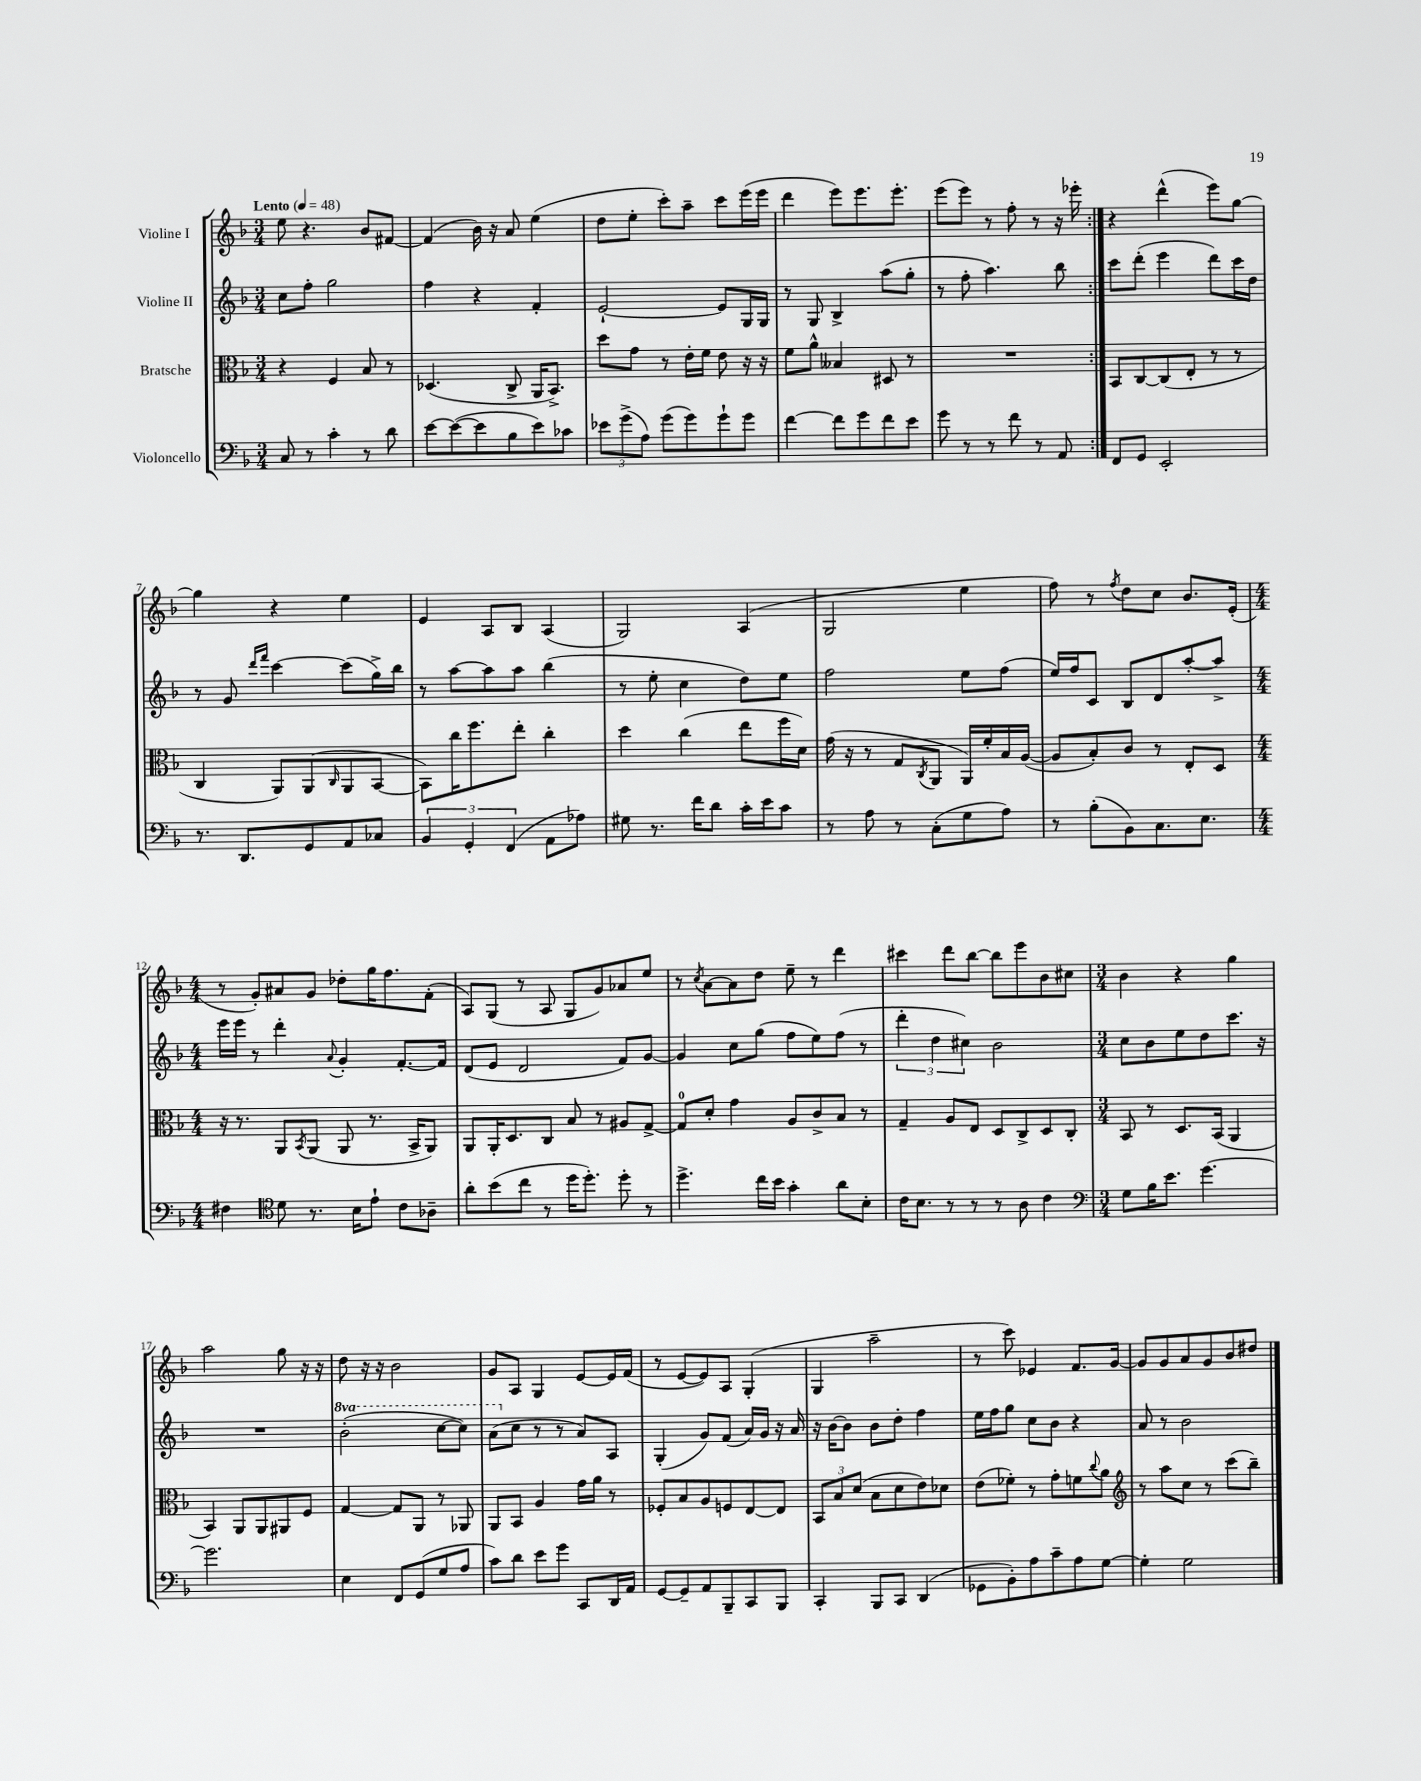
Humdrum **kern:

**kern	**kern	**kern	**kern
*part4	*part3	*part2	*part1
*staff4	*staff3	*staff2	*staff1
*I"Violoncello	*I"Bratsche	*I"Violine II	*I"Violine I
*clefF4	*clefC3	*clefG2	*clefG2
*k[b-]	*k[b-]	*k[b-]	*k[b-]
*M3/4	*M3/4	*M3/4	*M3/4
*MM48	*MM48	*MM48	*MM48
=1	=1	=1	=1
!	!	!	!LO:TX:a:B:t=Lento
8C/	4r	8cc\L	8ee\
8r	.	8ff'\J	4.r
4c'\	4F/	2gg\	.
8r	8B-/	.	8b-/L
8d\	8r	.	[8f#X/J
=2	=2	=2	=2
[8e\L	(4.D-X/	4ff\	(4f#/]
(8e\_	.	.	.
8e\]	.	4r	16b-\)
.	.	.	16r
8B-\	8C^/	.	8a/
8e\)	16AA/KL	4f'/	(4ee\
.	8.BB-^/J)	.	.
8c-X\J	.	.	.
=3	=3	=3	=3
12e-X\L	8dd\L	[2e`/	8dd\L
(12g^\	.	.	.
.	8g\J	.	8ee'\J
12A\J)	.	.	.
(8g\L	8r	.	8ccc'\L)
8g\)	16e'\LL	.	8aa~\J
.	16f\JJ	.	.
8g`\	8e\	8e/L]	8ccc\L
8g\J	16r	16G/L	(16eee\L
.	16r	16G/JJ	16eee\JJ
=4	=4	=4	=4
[4f\	8f\L	8r	4ddd\
.	8a^^\J	8G/	.
8f\L]	4B--X/	4B-^/	8eee\L)
8g\	.	.	8.eee\
8f\	8D#X/	(8aa\L	.
.	.	.	8.eee'\J
8e\J	8r	8gg'\J	.
=5	=5	=5	=5
8g\	2.r	8r	(8eee\L
8r	.	8ff'\	8eee\J)
8r	.	4.aa\)	8r
8f\	.	.	8ff'\
8r	.	.	8r
8AA/	.	8bb-\	16r
.	.	.	16eee-X'\
=6:|!	=6:|!	=6:|!	=6:|!
8FF/L	8BB-/L	8ccc\L	4r
8GG/J	[8C/	(8ddd'\J	.
2EE'/	(8C/]	4eee\	(4ddd^^\
.	8E'/J	.	.
.	8r	8ddd\L)	8eee\L)
.	8r	16ccc\L	[8gg\J
.	.	16dd\JJ	.
!!LO:LB:g=z
=7	=7	=7	=7
8.r	4C/	8r	4gg\]
.	.	8g/	.
8.DD/L	.	.	.
.	.	16qqddd/LL	.
.	.	16qqfff/JJ	.
.	8AA/L)	[4ccc\	4r
8GG/	(8AA/	.	.
.	16qqC/	.	.
8AA/	8AA/	(8ccc\L]	4ee\
8C-X/J	[8BB-/J	16gg^\L)	.
.	.	16bb-\JJ	.
=8	=8	=8	=8
6BB-/	8BB-\L])	8r	4e/
.	16cc\K	[8aa\L	.
6GG'/	.	.	.
.	8.ff\	.	.
.	.	8aa\]	8A/L
(6FF/	.	.	.
.	8ee'\J	8aa\J	8B-/J
8AA\L	4cc'\	(4bb-\	(4A/
8A-X\J)	.	.	.
=9	=9	=9	=9
8G#X\	4dd\	8r	2G/)
8.r	.	8ee'\	.
.	(4cc\	4cc\	.
16f\KL	.	.	.
8d\J	.	.	.
16c'\LL	8ee\L	8dd\L)	(4A/
16e\J	.	.	.
8c\J	16ff\L	8ee\J	.
.	16d\JJ)	.	.
=10	=10	=10	=10
8r	(16g\	2ff\	2G/
.	16r	.	.
8A\	8r	.	.
8r	8G/L	.	.
.	8qC/	.	.
(8C'\L	8AA/J	.	.
8G\	16AA/LL)	8ee\L	4ee\
.	16f'/	.	.
8A\J)	16B-/	(8ff\J	.
.	([16A/JJ	.	.
=11	=11	=11	=11
8r	8A/L]	16ee/LL)	8ff\)
.	.	16ff/J	.
(8B-'\L	8B-'/)	8c/J	8r
.	.	.	8qff/
8BB-\)	8c/J	8B-/L	8dd\L
8.C\	8r	8d/	8cc\J
.	8E'/L	[8aa'/	8.b-/L
8.E\J	.	.	.
.	8D/J	8aa^/J]	.
.	.	.	(16e'/Jk
!!LO:LB:g=z
=12	=12	=12	=12
*M4/4	*M4/4	*M4/4	*M4/4
4F#X\	16r	16eee\LL	8r
.	8.r	16eee\JJ	.
.	.	8r	8g'/L)
*clefC4	*	*	*
8d\	8AA/L	4ddd'\	8a#X/
.	8qBB-/	.	.
8.r	(8AA/J	.	8g/J
.	.	8qqa/	.
.	8AA/	4g'/	8dd-X'\L
16B-\KL	.	.	.
8e`\J	8.r	.	16gg\K
.	.	.	8.ff\
8c\L	.	[8.f'/L	.
.	16BB-^/KL	.	.
8A-X~\J	8AA/J)	.	(8f'\J
.	.	16f/Jk]	.
=13	=13	=13	=13
8a'\L	8AA/L	(8d/L	8A/L)
(8b-\	16AA'/K	8e/J	(8G/J
.	8.D/	.	.
8cc\J	.	2d/	8r
8r	8C/J	.	8A/
16dd\KL	8B-/	.	8G/L
8.dd'\J)	.	.	.
.	8r	.	8g/)
8dd'\	8A#X/L	8f/L)	8a-X/
8r	[8G^/J	[8g/J	8ee/J
=14	=14	=14	=14
4.dd^\	8G/L]	4g/]	8r
.	.	.	8qcc/
.	8d'/J	.	[8a\L
.	4g\	8cc\L	8a\]
16cc\LL	.	(8gg\J	8dd\J
16b-\JJ	.	.	.
4g'\	8A/L	8ff\L	8ee~\
.	8c^/	8ee\)	8r
8a\L	8B-/J	(8ff\J	4ddd\
8B-'\J	8r	8r	.
=15	=15	=15	=15
16c\KL	4G~/	6ddd'\	4ccc#X\
8.B-\J	.	.	.
.	.	6dd\	.
8r	8A/L	.	8ddd\L
.	.	6cc#X\)	.
8r	8E/J	.	[8bb-\J
8r	8D/L	2b-\	8bb-\L]
8A\	8C^/	.	8eee\
4c\	8D/	.	8b-\
.	8C'/J	.	8cc#X\J
=16	=16	=16	=16
*clefF4	*	*	*
*M3/4	*M3/4	*M3/4	*M3/4
8G\L	8BB-/	8cc\L	4b-\
16B-\K	8r	8b-\	.
8.e\J	.	.	.
.	8.D/L	8ee\	4r
[4.g\	.	8dd\	.
.	(16BB-/Jk	.	.
.	4AA/	8.ccc\J	4gg\
.	.	16r	.
!!LO:LB:g=z
=17	=17	=17	=17
2.g\]	4BB-/)	2.r	2aa\
.	8AA/L	.	.
.	8AA/	.	.
.	8AA#X/	.	8gg\
.	8F/J	.	16r
.	.	.	16r
=18	=18	=18	=18
*	*	*8va	*
4E\	[4G/	(2bb-'\	8dd\
.	.	.	16r
.	.	.	16r
8FF/L	8G/L]	.	2b-\
(8GG/	8AA/J	.	.
8G/	8r	[8ccc\L	.
8A/J	8AA-X/	8ccc\J])	.
=19	=19	=19	=19
8c\L)	8AA/L	(8aa\L	8g/L
*	*	*X8va	*
8d\J	8BB-/J	8cc\J	8A/J
8e\L	4A/	8r	4G/
8g\J	.	8r	.
8CC/L	16g\LL	8a/L)	[8e/L
.	16a\JJ	.	.
16DD/L	8r	8A/J	16e/L]
16AA/JJ	.	.	(16f/JJ
=20	=20	=20	=20
[8GG/L	8F-X'/L	(4G'/	8r
8GG~/]	8B-/	.	[8e/L
8AA/	8A/	8g/L)	8e/])
8BBB-~/	8Fn/	(8f/J	8A/J
8CC/	[8E/	16a/LL)	(4G'/
.	.	16g/JJ	.
8BBB-/J	8E/J]	16r	.
.	.	16a/	.
=21	=21	=21	=21
4CC'/	12BB-/L	16r	4G/
.	.	[16b-\KL	.
.	12B-/	.	.
.	.	8b-\J]	.
.	(12d/J	.	.
8BBB-/L	8B-\L	8b-\L	2aa~\
8CC/J	8d\	8dd'\J	.
(4DD/	8e\)	4ff\	.
.	8d-X\J	.	.
=22	=22	=22	=22
8GG-X\L	(8e\L	16ee\LL	8r
.	.	16ff\J	.
8BB-'\)	8f-X'\J)	8gg\J	8ccc\)
8A\	8r	8cc\L	4e-X/
8c~\	8g'\L	8b-\J	.
8A\	8fn\	4r	8.f/L
.	8qqcc/	.	.
[8G\J	8a\J	.	.
.	.	.	[16g/Jk
=23	=23	=23	=23
*	*clefG2	*	*
4G'\]	8r	8a/	8g/L]
.	8aa\L	8r	8g/
2G\	8cc\J	2b-\	8a/
.	8r	.	8g/
.	(8ccc\L	.	8b-/
.	8bb-~\J)	.	8dd#X/J
==	==	==	==
*-	*-	*-	*-
